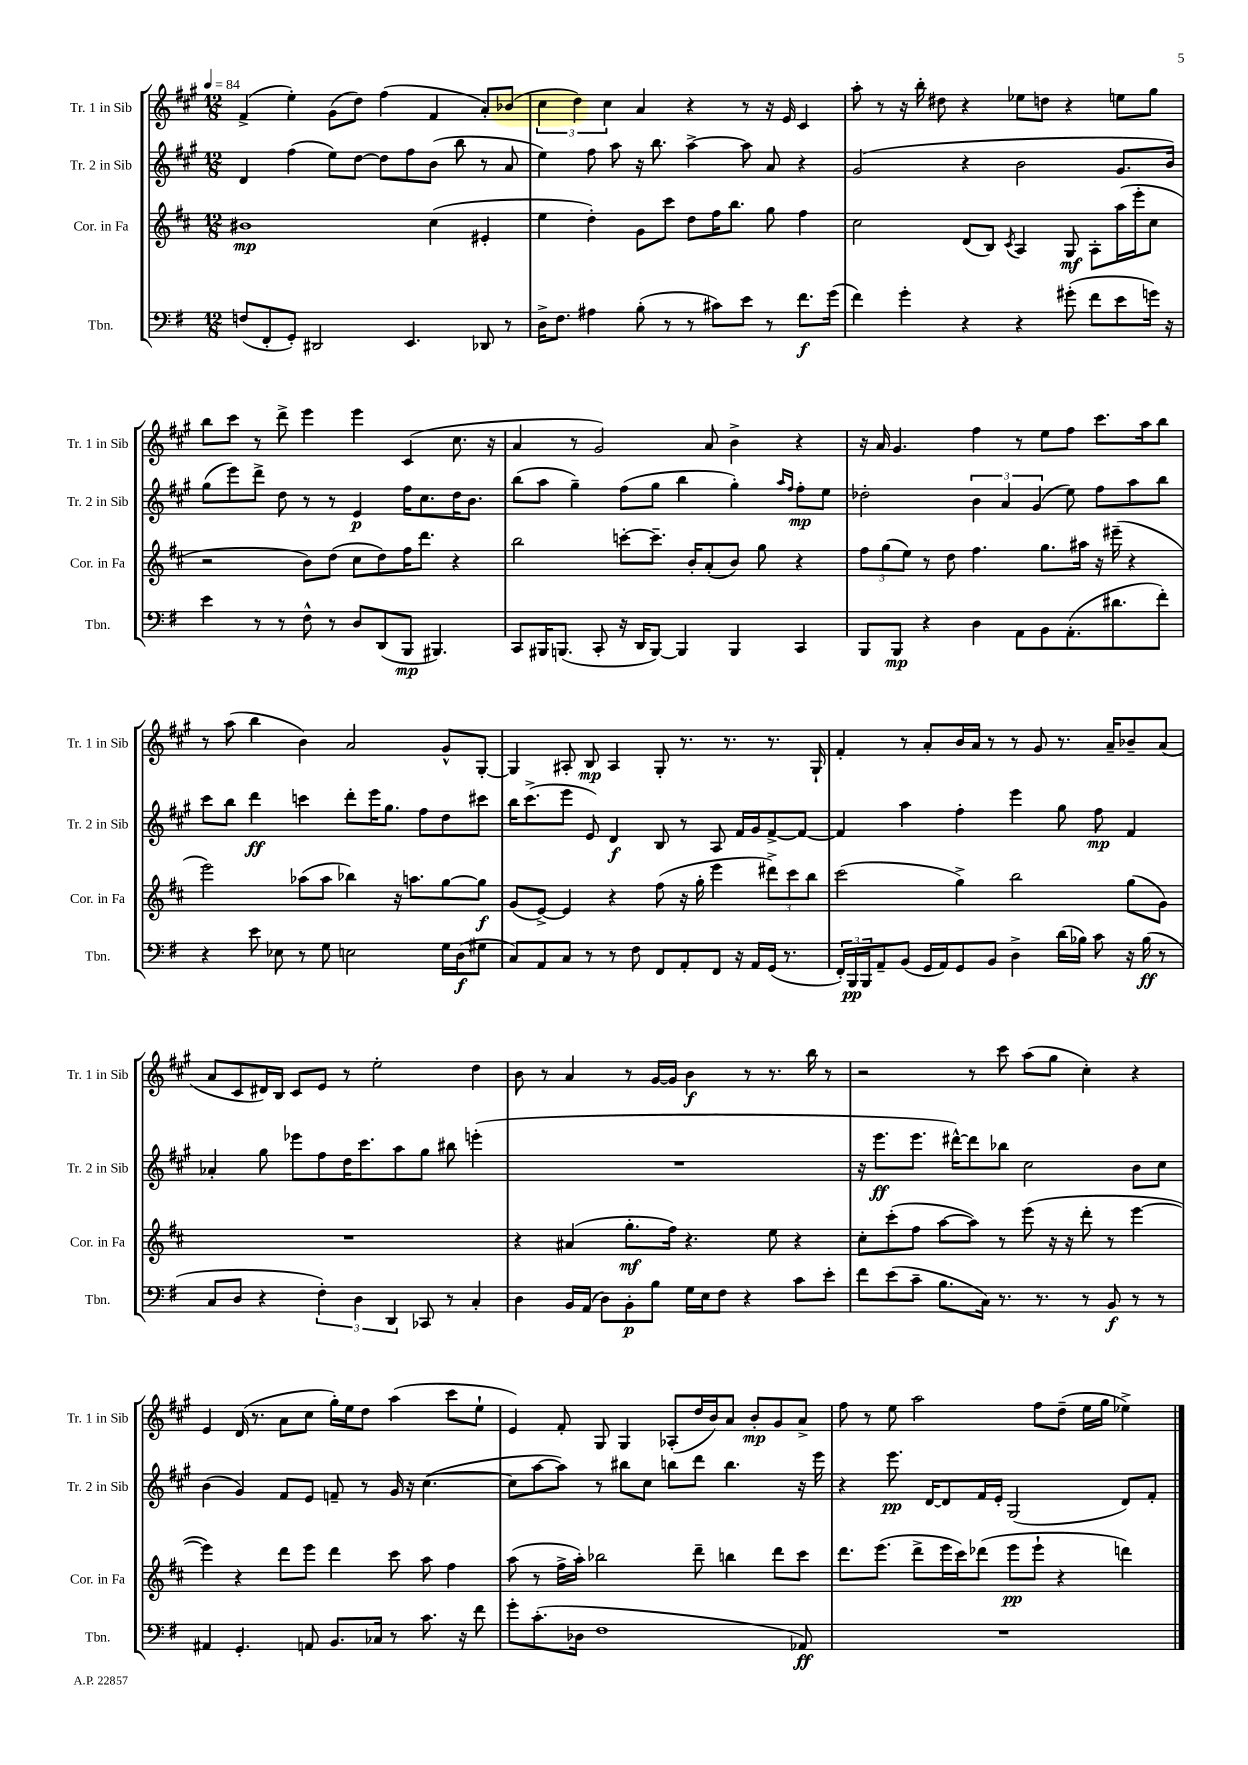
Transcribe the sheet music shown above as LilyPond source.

<<
\new StaffGroup <<
\new Staff = "s0" \with { instrumentName = "Tr. 1 in Sib" shortInstrumentName = "Tr. 1 in Sib" } {
    \clef treble \key a \major \numericTimeSignature \time 12/8 \tempo 4 = 84
    fis'4->( e''4-.) gis'8( d''8) fis''4( fis'4 a'8-.) bes'8( |
    \tuplet 3/2 { cis''4 d''4) cis''4 } a'4 r4 r8 r16 e'16 cis'4 |
    a''8-. r8 r16 b''16-. dis''8 r4 ees''8 d''8 r4 e''8 gis''8 |
    b''8 cis'''8 r8 d'''8-> e'''4 e'''4 cis'4( cis''8. r16 |
    a'4 r8 gis'2) a'8 b'4-> r4 |
    r16 a'16 gis'4. fis''4 r8 e''8 fis''8 cis'''8. a''16 b''8 |
    r8 a''8( b''4 b'4) a'2 gis'8-^ gis8~-. |
    gis4 ais8-. b8\mp ais4 gis8-. r8. r8. r8. gis16-! |
    fis'4-. r8 a'8-. b'16 a'16 r8 r8 gis'8 r8. a'16-- bes'8-- a'8( |
    a'8 cis'8 dis'16) b16 cis'8 e'8 r8 e''2-. d''4 |
    b'8 r8 a'4 r8 gis'16~ gis'16 b'4\f r8 r8. b''16 r8 |
    r2 r8 cis'''8 a''8( gis''8 cis''4-.) r4 |
    e'4 d'16( r8. a'8 cis''8 gis''16-.) e''16 d''8 a''4( cis'''8 e''8-! |
    e'4) fis'8-. gis8 gis4 aes8-.( d''16 b'16) a'8 b'8-.\mp gis'8 a'8-> |
    fis''8 r8 e''8 a''2 fis''8 d''8--( e''16 gis''16 ees''4->) \bar "|." |
}
\new Staff = "s1" \with { instrumentName = "Tr. 2 in Sib" shortInstrumentName = "Tr. 2 in Sib" } {
    \clef treble \key a \major \numericTimeSignature \time 12/8
    d'4 fis''4( e''8) d''8~ d''8 fis''8 b'8( b''8 r8 a'8 |
    e''4) fis''8 a''8 r16 b''8. a''4~-> a''8 a'8 r4 |
    gis'2( r4 b'2 gis'8. b'16) |
    gis''8( e'''8) d'''8-> d''8 r8 r8 e'4\p fis''16 cis''8. d''16 b'8. |
    b''8( a''8 gis''4--) fis''8( gis''8 b''4 gis''4-.) \grace { a''16 fis''16 } fis''8-.\mp e''8 |
    des''2-. \tuplet 3/2 { b'4 a'4 gis'4( } e''8) fis''8 a''8 b''8 |
    cis'''8 b''8 d'''4\ff c'''4 d'''8-. e'''16 gis''8. fis''8 d''8 cis'''8 |
    b''16 cis'''8.->( e'''8 e'8) d'4\f b8 r8 a8 fis'16 gis'16 fis'8~-> fis'8~ |
    fis'4 a''4 fis''4-. e'''4 gis''8 fis''8\mp fis'4 |
    aes'4-. gis''8 ees'''8 fis''8 d''16 cis'''8. a''8 gis''8 bis''8 e'''4-.( |
    R1. |
    r16 e'''8.\ff e'''8. dis'''16~-^) dis'''8 bes''8 cis''2 b'8 cis''8 |
    b'4( gis'4) fis'8 e'8 f'8-- r8 gis'16 r16 cis''4.~( |
    cis''8 a''8~ a''8) r8 bis''8 cis''8 b''8 d'''8 b''4. r16 e'''16 |
    r4 e'''8.\pp d'16~ d'8 fis'16 e'16-. gis2( d'8) fis'8-. \bar "|." |
}
\new Staff = "s2" \with { instrumentName = "Cor. in Fa" shortInstrumentName = "Cor. in Fa" } {
    \clef treble \key d \major \numericTimeSignature \time 12/8
    bis'1\mp cis''4( eis'4-. |
    e''4 d''4-.) g'8 cis'''8 d''8 fis''16 b''8. g''8 fis''4 |
    cis''2 d'8( b8) \acciaccatura { cis'8 } a4 g8\mf a8-. a''16( e'''16-. cis''8 |
    r2 b'8) d''8( cis''8 d''8) fis''16 d'''8. r4 |
    b''2 c'''8~-. c'''8.-- b'16-. a'8-.( b'8) g''8 r4 |
    \tuplet 3/2 { fis''8 g''8( e''8) } r8 d''8 fis''4. g''8. ais''16 r16 eis'''16--( r4 |
    e'''2) aes''8( aes''8 bes''4) r16 a''8. g''8~ g''8\f |
    g'8( e'8~->) e'4 r4 fis''8( r16 g''16-. e'''4 \tuplet 3/2 { dis'''8->) cis'''8 b''8 } |
    cis'''2( g''4->) b''2 g''8( g'8) |
    R1. |
    r4 ais'4( g''8.-.\mf fis''16) r4. e''8 r4 |
    cis''8-. cis'''8-.( fis''8 a''8~ a''8) r8 e'''8( r16 r16 d'''8-. r8 e'''4~ |
    e'''4) r4 d'''8 e'''8 d'''4 cis'''8 a''8 fis''4 |
    a''8( r8 fis''16-> a''16-.) bes''2 d'''8-- b''4 d'''8 cis'''8 |
    d'''8. e'''8.( d'''8-> e'''16 cis'''16) des'''8( e'''8\pp e'''8-! r4 d'''4) \bar "|." |
}
\new Staff = "s3" \with { instrumentName = "Tbn." shortInstrumentName = "Tbn." } {
    \clef bass \key g \major \numericTimeSignature \time 12/8
    f8( fis,8-. g,8-.) dis,2 e,4. des,8 r8 |
    d16-> fis8. ais4 b8-.( r8 r8 cis'8) e'8 r8 fis'8.\f g'16( |
    fis'4) g'4-. r4 r4 gis'8-.( fis'8 e'8 g'16) r16 |
    e'4 r8 r8 fis8-^ r8 d8 d,8( b,,8\mp bis,,4.) |
    c,8 bis,,16 b,,8.( c,8-. r16 d,16 b,,8~) b,,4 b,,4 c,4 |
    b,,8 b,,8\mp r4 d4 a,8 b,8 a,8.-.( dis'8. fis'8-.) |
    r4 e'8 ees8 r8 g8 e2 g16 d16\f( gis8 |
    c8) a,8 c8 r8 r8 fis8 fis,8 a,8-. fis,8 r16 a,16 g,16( r8. |
    \tuplet 3/2 { fis,16-.) b,,16\pp b,,16 } a,8-- b,8( g,16 a,16) g,8 b,8 d4-> d'16( bes16) c'8 r16 bes16\ff( r8 |
    c8 d8 r4 \tuplet 3/2 { fis4-.) d4 d,4 } ces,8 r8 c4-. |
    d4 b,16 a,16( d8) b,8-.\p b8 g16 e16 fis8 r4 c'8 e'8-. |
    fis'8 e'8( c'8-- b8. c16) r8. r8. r8 b,8\f r8 r8 |
    ais,4 g,4.-. a,8 b,8. ces16 r8 c'8. r16 fis'8 |
    g'8-. c'8.-.( des16 fis1 aes,8\ff) |
    R1. \bar "|." |
}
>>
>>
\layout { \context { \Score \remove "Bar_number_engraver" } }
